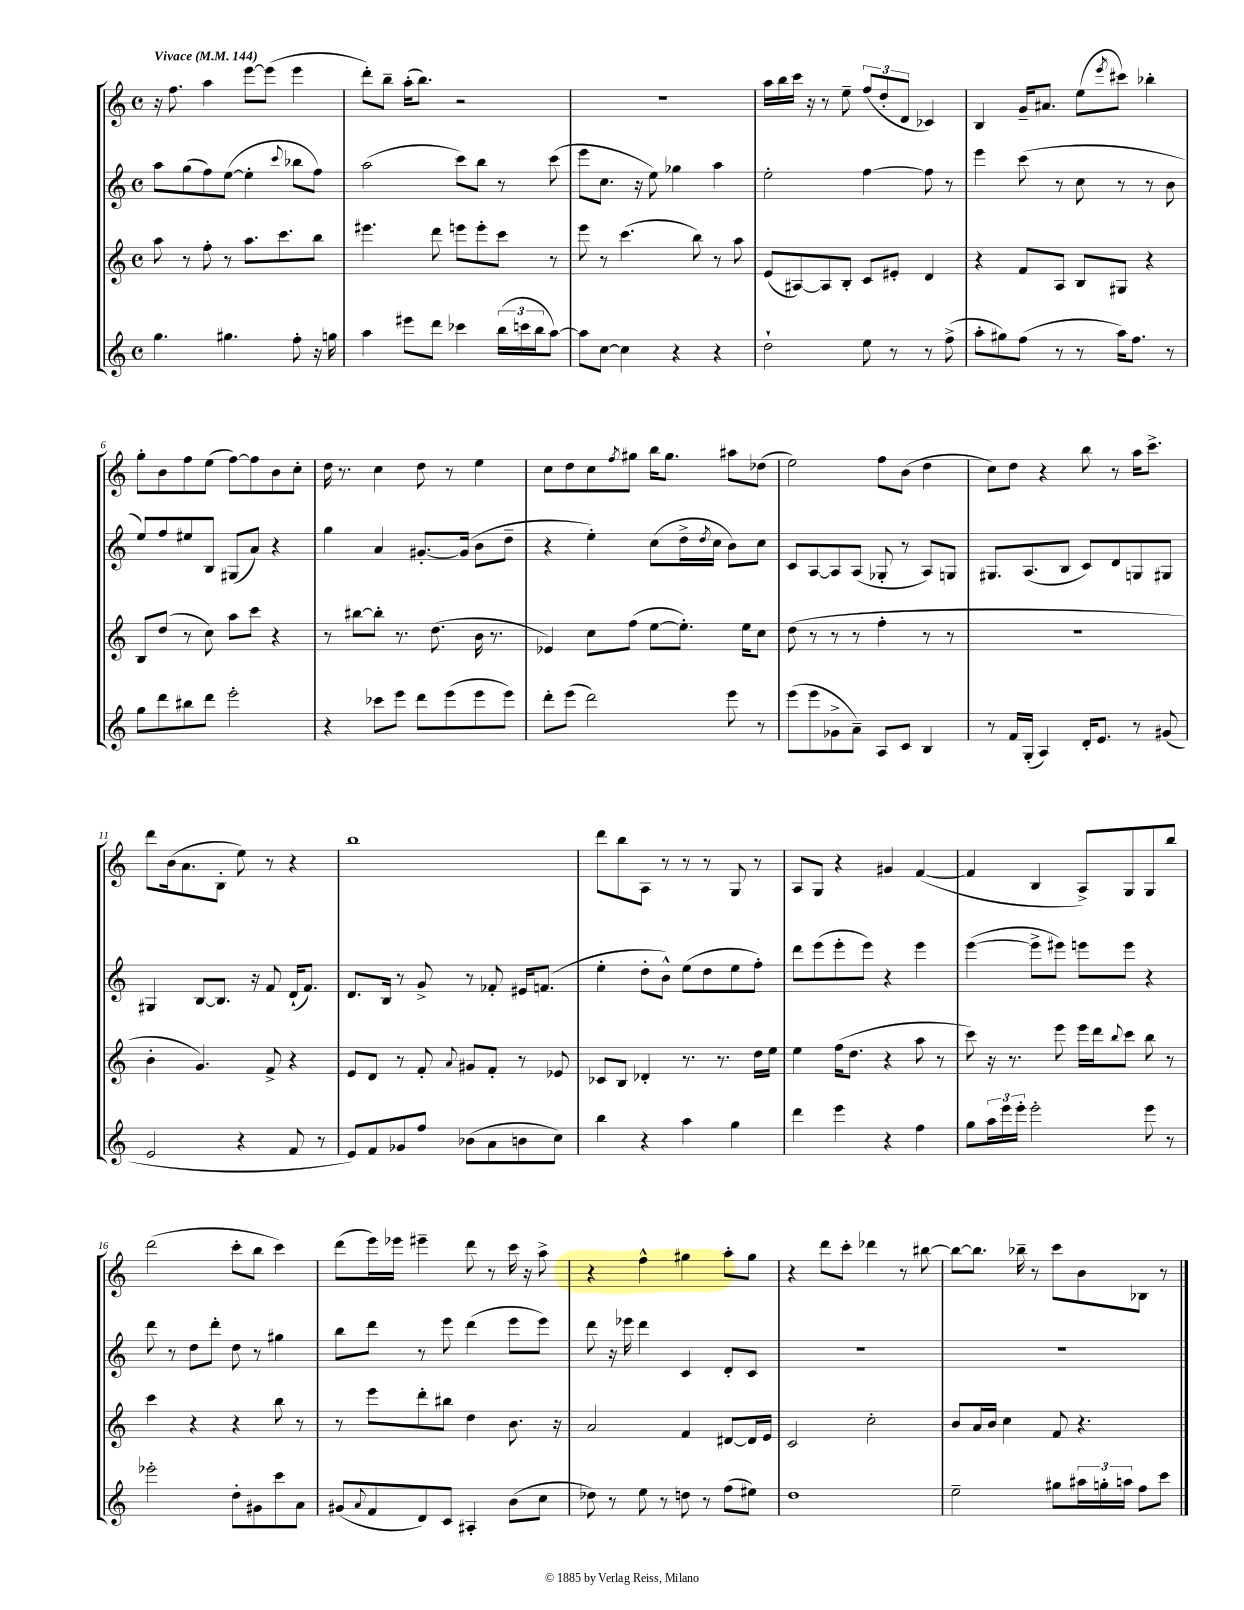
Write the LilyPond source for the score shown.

<<
\new StaffGroup <<
\new Staff = "s0" {
    \clef treble \key c \major \defaultTimeSignature \time 4/4 \tempo "Vivace" 4 = 144
    r16 f''8. a''4 e'''8~ e'''8( e'''4 |
    d'''8-.) b''8-- a''16-.( b''8.) r2 |
    R1 |
    a''16 b''16 c'''16 r16 r8 e''8-- \tuplet 3/2 { f''8( d''8-. d'8 } ces'4) |
    b4 g'16-- ais'8. e''8( \acciaccatura { e'''8 } cis'''8) bes''4-. |
    g''8-. b'8 f''8 e''8( f''8~) f''8 b'8 c''8-. |
    d''16 r8. c''4 d''8 r8 e''4 |
    c''8 d''8 c''8 \acciaccatura { f''8 } gis''8 b''16 gis''8. ais''8 des''8( |
    e''2) f''8 b'8( d''4 |
    c''8) d''8 r4 b''8 r8 a''16 c'''8.-> |
    d'''8 b'16( a'8. b8-. e''8) r8 r4 |
    b''1 |
    d'''8 b''8 a8 r8 r8 r8 g8 r8 |
    a8 g8 r4 gis'4 f'4~( |
    f'4 b4 a8->) g8 g8 b''8 |
    d'''2( c'''8-. b''8 c'''4) |
    d'''8( e'''16) ees'''16 eis'''4-- d'''8 r8 c'''16 r16 a''8-> |
    r4 f''4-^ gis''4 a''8-. gis''8 |
    r4 d'''8 c'''8-. des'''4 r8 bis''8~ |
    bis''8~ bis''8. bes''16-- r8 c'''8 b'8 bes8 r8 \bar "|." |
}
\new Staff = "s1" {
    \clef treble \key c \major \defaultTimeSignature \time 4/4
    a''8 g''8( f''8) e''8~( e''4-. \appoggiatura { c'''8 } bes''8 f''8) |
    a''2( c'''8) b''8 r8 c'''8( |
    e'''8 c''8. r16 e''8) ges''4 a''4 |
    e''2-. f''4~ f''8 r8 |
    e'''4 c'''8( r8 c''8 r8 r8 b'8 |
    e''8) f''8 eis''8 b8 gis8( a'8) r4 |
    g''4 a'4 gis'8.~-. gis'16( b'8 d''8-- |
    r4 e''4-.) c''8( d''16-> \acciaccatura { d''8 } c''16 b'8) c''8 |
    c'8 a8~ a8 a8( ges8-. r8 a8) g8 |
    gis8. a8.( b8 c'8) d'8 g8 gis8 |
    gis4 b8~ b8. r16 f'8 d'16-!( f'8.) |
    d'8. b16 r8 g'8-> r8 fes'8-. eis'16 f'8.( |
    e''4-. d''8-. b'8-^) e''8( d''8 e''8 f''8-.) |
    d'''8 e'''8( e'''8-. e'''8) r4 e'''4 |
    e'''4~( e'''8-> eis'''8) e'''8 e'''8 r4 |
    d'''8 r8 d''8 d'''8-. d''8 r8 gis''4 |
    b''8 d'''8 r8 e'''8 d'''4( e'''8 e'''8) |
    d'''8 r16 ees'''16 d'''4 c'4 d'8-. c'8 |
    R1 |
    R1 \bar "|." |
}
\new Staff = "s2" {
    \clef treble \key c \major \defaultTimeSignature \time 4/4
    a''8 r8 f''8-. r8 a''8. c'''8. b''8 |
    eis'''4. d'''8 e'''8 e'''8-. c'''8 r8 |
    e'''8 r8 c'''4.( b''8) r8 a''8 |
    e'8( ais8~) ais8 b8-. c'8 eis'8-. d'4 |
    r4 f'8 a8 b8 gis8 r4 |
    b8 d''8( r8 c''8) a''8 c'''8 r4 |
    r8 bis''8~ bis''8-. r8. d''8.( b'16 r8. |
    ees'4) c''8 f''8( e''8~ e''8.-.) e''16 c''8 |
    d''8( r8 r8 r8 f''4-. r8 r8 |
    R1 |
    b'4-. g'4.) f'8-> r4 |
    e'8 d'8 r8 f'8-. \appoggiatura { a'8 } gis'8 f'8-. r8 ees'8 |
    ces'8 b8 des'4-. r8. r8. d''16 e''16 |
    e''4 f''16( d''8. r4 a''8 r8 |
    c'''8) r16 r8. e'''8 e'''16 d'''16 \appoggiatura { b''8 } c'''8 b''8 r8 |
    c'''4 r4 r4 b''8 r8 |
    r8 e'''8 d'''8-. bis''8 d''4 b'8. r16 |
    a'2 f'4 dis'8~ dis'16 e'16 |
    c'2 c''2-. |
    b'8 a'16 b'16 c''4 f'8 r4. \bar "|." |
}
\new Staff = "s3" {
    \clef treble \key c \major \defaultTimeSignature \time 4/4
    g''4. gis''4. f''8-. r16 g''16 |
    a''4 eis'''8 d'''8 ces'''4 \tuplet 3/2 { b''16( c'''16 b''16 } a''8~) |
    a''8 c''8~ c''4 r4 r4 |
    d''2-! e''8 r8 r8 f''8->( |
    a''8-. gis''8) f''8( r8 r8 a''16) f''8. r8 |
    g''8 d'''8 bis''8 d'''8 e'''2-. |
    r4 ces'''8 e'''8 d'''8 e'''8( e'''8 e'''8) |
    d'''8-. e'''8( d'''2) e'''8 r8 |
    e'''8( e'''8 ges'8-> a'8--) a8 c'8 b4 |
    r8 f'16 g16-.( a4) d'16-. e'8. r8 gis'8( |
    e'2 r4 f'8 r8 |
    e'8) f'8 ges'8 f''8 bes'8( a'8 b'8 c''8) |
    b''4 r4 a''4 g''4 |
    d'''4 e'''4 r4 f''4 |
    g''8 \tuplet 3/2 { a''16 e'''16 e'''16-. } e'''2-. e'''8 r8 |
    ees'''2-. d''8-. gis'8 c'''8 a'8 |
    gis'8( \appoggiatura { a'8 } f'8 d'8) c'8 ais4-. b'8( c''8 |
    des''8) r8 e''8 r8 d''8 r8 f''8( eis''8) |
    d''1 |
    e''2-- gis''8 \tuplet 3/2 { ais''16 g''16-. a''16 } f''8 c'''8 \bar "|." |
}
>>
>>
